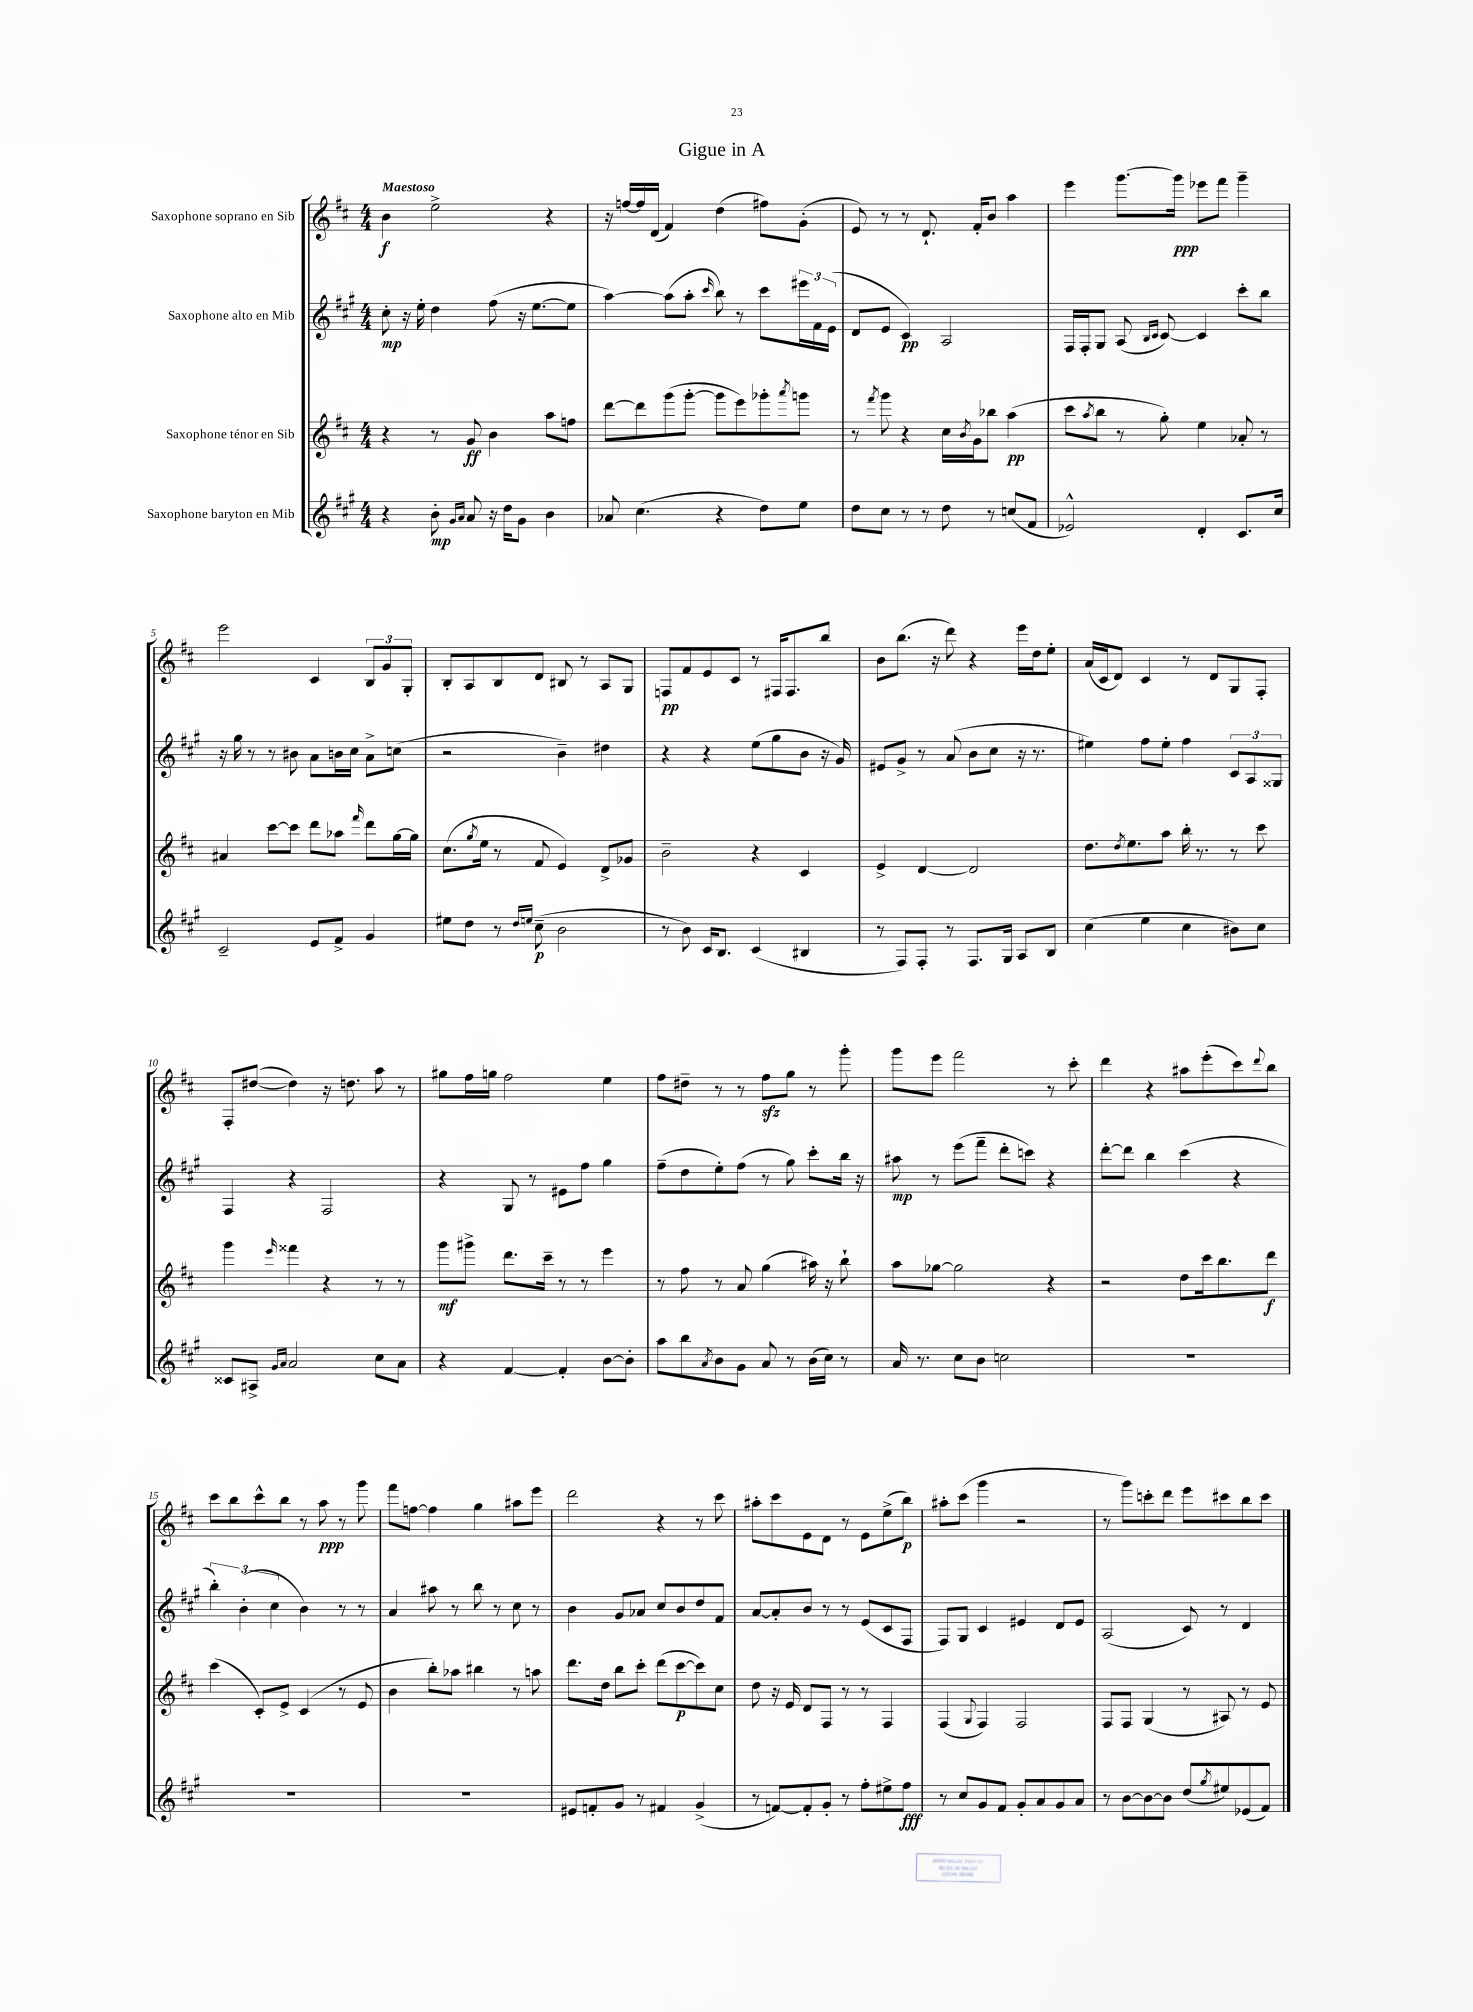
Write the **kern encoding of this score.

**kern	**kern	**kern	**kern
*staff4	*staff3	*staff2	*staff1
*clefG2	*clefG2	*clefG2	*clefG2
*k[f#c#g#]	*k[f#c#]	*k[f#c#g#]	*k[f#c#]
*M4/4	*M4/4	*M4/4	*M4/4
4r	4r	8cc#'	4b
.	.	16r	.
.	.	16ee'	.
8b'	8r	4dd	2ee^
16qqg#	.	.	.
16qqa	.	.	.
8a	8g	.	.
16r	4b	(8ff#	.
16dd	.	.	.
8g#	.	16r	.
.	.	[8.ee	.
4b	8aa	.	4r
.	8ff	8ee]	.
=	=	=	=
8a-	[8ddd	[4aa)	16r
.	.	.	[16ff
(4.cc#	8ddd]	.	16ff]
.	.	.	(16d
.	(8ggg	(8aa]	4f#)
.	[8ggg'	8aa'	.
.	.	16qqccc#	.
4r	8ggg]	8bb)	(4dd
.	8eee)	8r	.
8dd)	8ggg-'	8ccc#	8ff#)
.	8qaaa	.	.
8ee	8ggg	24eee#	(8g'
.	.	24f#	.
.	.	(24e	.
=	=	=	=
8dd	8r	8d	8e)
.	8qfff#	.	.
8cc#	8ggg	8e	8r
8r	4r	4c#)	8r
8r	.	.	8.d`
8dd	16cc#	2A	.
.	8qb	.	.
.	16g	.	16f#'
8r	8bb-	.	8b
(8cc	(4aa	.	4aa
8f#	.	.	.
=	=	=	=
2e-^^)	8ccc#	16F#	4eee
.	.	16F#'	.
.	8qaa	.	.
.	8bb	8G#	.
.	8r	(8A	[8.ggg
.	.	16qqB	.
.	.	16qqc#	.
.	8gg')	[8c#)	.
.	.	.	16ggg]
4d'	4ee	4c#]	8eee-
.	.	.	8fff#
8.c#	8a-'	8ccc#'	4ggg~
.	8r	8bb	.
16cc#	.	.	.
=	=	=	=
2c#~	4a#	16r	2eee
.	.	16gg#	.
.	.	8r	.
.	[8ccc#	8r	.
.	8ccc#]	8b#	.
8e	8ddd	8a	4c#
8f#^	8aa-	16b	.
.	.	16cc#	.
.	16qqfff#	.	.
4g#	8ddd	8a^	12B
.	.	.	12g
.	[16gg	(8cc	.
.	.	.	12G'
.	16gg]	.	.
=	=	=	=
8ee#	(8.cc#	2r	8B'
8dd	.	.	8A
.	8qgg	.	.
.	16ee	.	.
8r	8r	.	8B
16qqdd	.	.	.
16qqee	.	.	.
(8cc#~	8f#	.	8d
2b	4e)	4b~)	8B#
.	.	.	8r
.	8d^	4dd#	8A
.	8g-	.	8G
=	=	=	=
8r	2b~	4r	8F
8b)	.	.	8f#
16c#	.	4r	8e
8.B	.	.	.
.	.	.	8c#
(4c#	4r	(8ee	8r
.	.	8gg#	16F#
.	.	.	8.F#
4B#	4c#	8b	.
.	.	16r	8bb
.	.	16g#)	.
=	=	=	=
8r	4e^	8e#	8b
8F#)	.	8g#^	(8.bb
8F#'	[4d	8r	.
.	.	.	16r
8r	.	(8a	8ddd)
8.F#	2d]	8b	4r
.	.	8cc#	.
16G#	.	.	.
8A	.	16r	16eee
.	.	8.r	16dd
8B	.	.	8ee'
=	=	=	=
(4cc#	8.dd	4ee#)	(16a
.	.	.	16c#
.	.	.	8d)
.	8qdd	.	.
.	8.ee	.	.
4ee	.	8ff#	4c#
.	8aa	8ee#'	.
4cc#	16bb'	4ff#	8r
.	8.r	.	.
.	.	.	8d
8b#)	8r	12c#	8G
.	.	12A	.
8cc#	8ccc#	.	8F#'
.	.	12G##	.
=	=	=	=
8c##	4ggg	4F#	8F#'
8A#^	.	.	([8dd#
16qqg#	.	.	.
16qqa	16qqeee	.	.
2a	4fff##	4r	4dd#])
.	4r	2F#	16r
.	.	.	8.dd
8cc#	8r	.	8aa
8a	8r	.	8r
=	=	=	=
4r	8ggg	4r	8gg#
.	8ggg#^	.	16ff#
.	.	.	16gg
[4f#	8.ddd	8G#	2ff#
.	.	8r	.
.	16ccc#~	.	.
4f#']	8r	8e#	.
.	8r	8ff#	.
[8b	4eee	4gg#	4ee
8b']	.	.	.
=	=	=	=
8aa	8r	(8ff#~	8ff#
8bb	8ff#	8dd	8dd#~
8qa	.	.	.
8b	8r	8ee')	8r
8g#	8a	(8ff#	8r
8a	(4gg	8r	8ff#
8r	.	8gg#)	8gg
(16b	16aa#)	8ccc#'	8r
16cc#)	16r	.	.
8r	8bb`	16bb	8ggg'
.	.	16r	.
=	=	=	=
16a	8aa	8aa#	8ggg
8.r	.	.	.
.	[8gg-	8r	8eee
8cc#	2gg-]	(8eee	2fff#
8b	.	8fff#~	.
2cc	.	8ddd'	.
.	.	8ccc)	.
.	4r	4r	8r
.	.	.	8ccc#'
=	=	=	=
1r	2r	[8ddd'	4ddd
.	.	8ddd]	.
.	.	4bb	4r
.	8dd	(4ccc#	8aa#
.	16ccc#	.	(8eee'
.	8.bb	.	.
.	.	4r	8ccc#)
.	.	.	8qqddd
.	8ddd	.	8bb
=	=	=	=
1r	(4ccc#	6bb')	8ccc#
.	.	.	8bb
.	.	(6b'	.
.	8c#')	.	8ccc#^^
.	.	6cc#	.
.	8e^	.	8bb
.	(4c#	4b)	8r
.	.	.	8aa
.	8r	8r	8r
.	8e	8r	8ggg
=	=	=	=
1r	4b	4a	8fff#
.	.	.	[8ff
.	8bb')	8aa#	4ff]
.	8aa-	8r	.
.	4bb#	8bb	4gg
.	.	8r	.
.	8r	8cc#	8aa#
.	8aa	8r	8eee
=	=	=	=
8e#	8.ddd	4b	2ddd
8f'	.	.	.
.	16dd	.	.
8g#	8bb	8g#	.
8r	8ccc#'	8a-	.
4f#	(8ddd	8cc#	4r
.	[8ccc#	8b	.
(4g#^	8ccc#])	8dd	8r
.	8cc#	8f#	8ccc#
=	=	=	=
8r	8dd	[8a	8aa#'
[8f)	16r	8a']	8ccc#
.	16e	.	.
8f']	8d	8b	8e
8g#'	8F#	8r	8d
8r	8r	8r	8r
8ff#'	8r	(8e	8e
8ee#^	4F#	8c#	(8ee^
8ff#	.	8F#	8bb)
=	=	=	=
8r	(4F#	8F#)	8aa#'
8cc#	.	8G#	(8ccc#
.	8qqG	.	.
8g#	4F#)	4c#	4ggg
8f#	.	.	.
8g#'	2F#	4e#	2r
8a	.	.	.
8g#	.	8d	.
8a	.	8e#	.
=	=	=	=
8r	8F#	(2A	8r
[8b	8F#	.	8ggg)
8b_	(4G	.	8ccc'
8b]	.	.	8ddd
(8dd	8r	8c#)	8eee
8qgg#	.	.	.
8ee#)	8A#)	8r	8ccc#
(8e-	8r	4d	8bb
8f#)	8e	.	8ccc#
==	==	==	==
*-	*-	*-	*-
